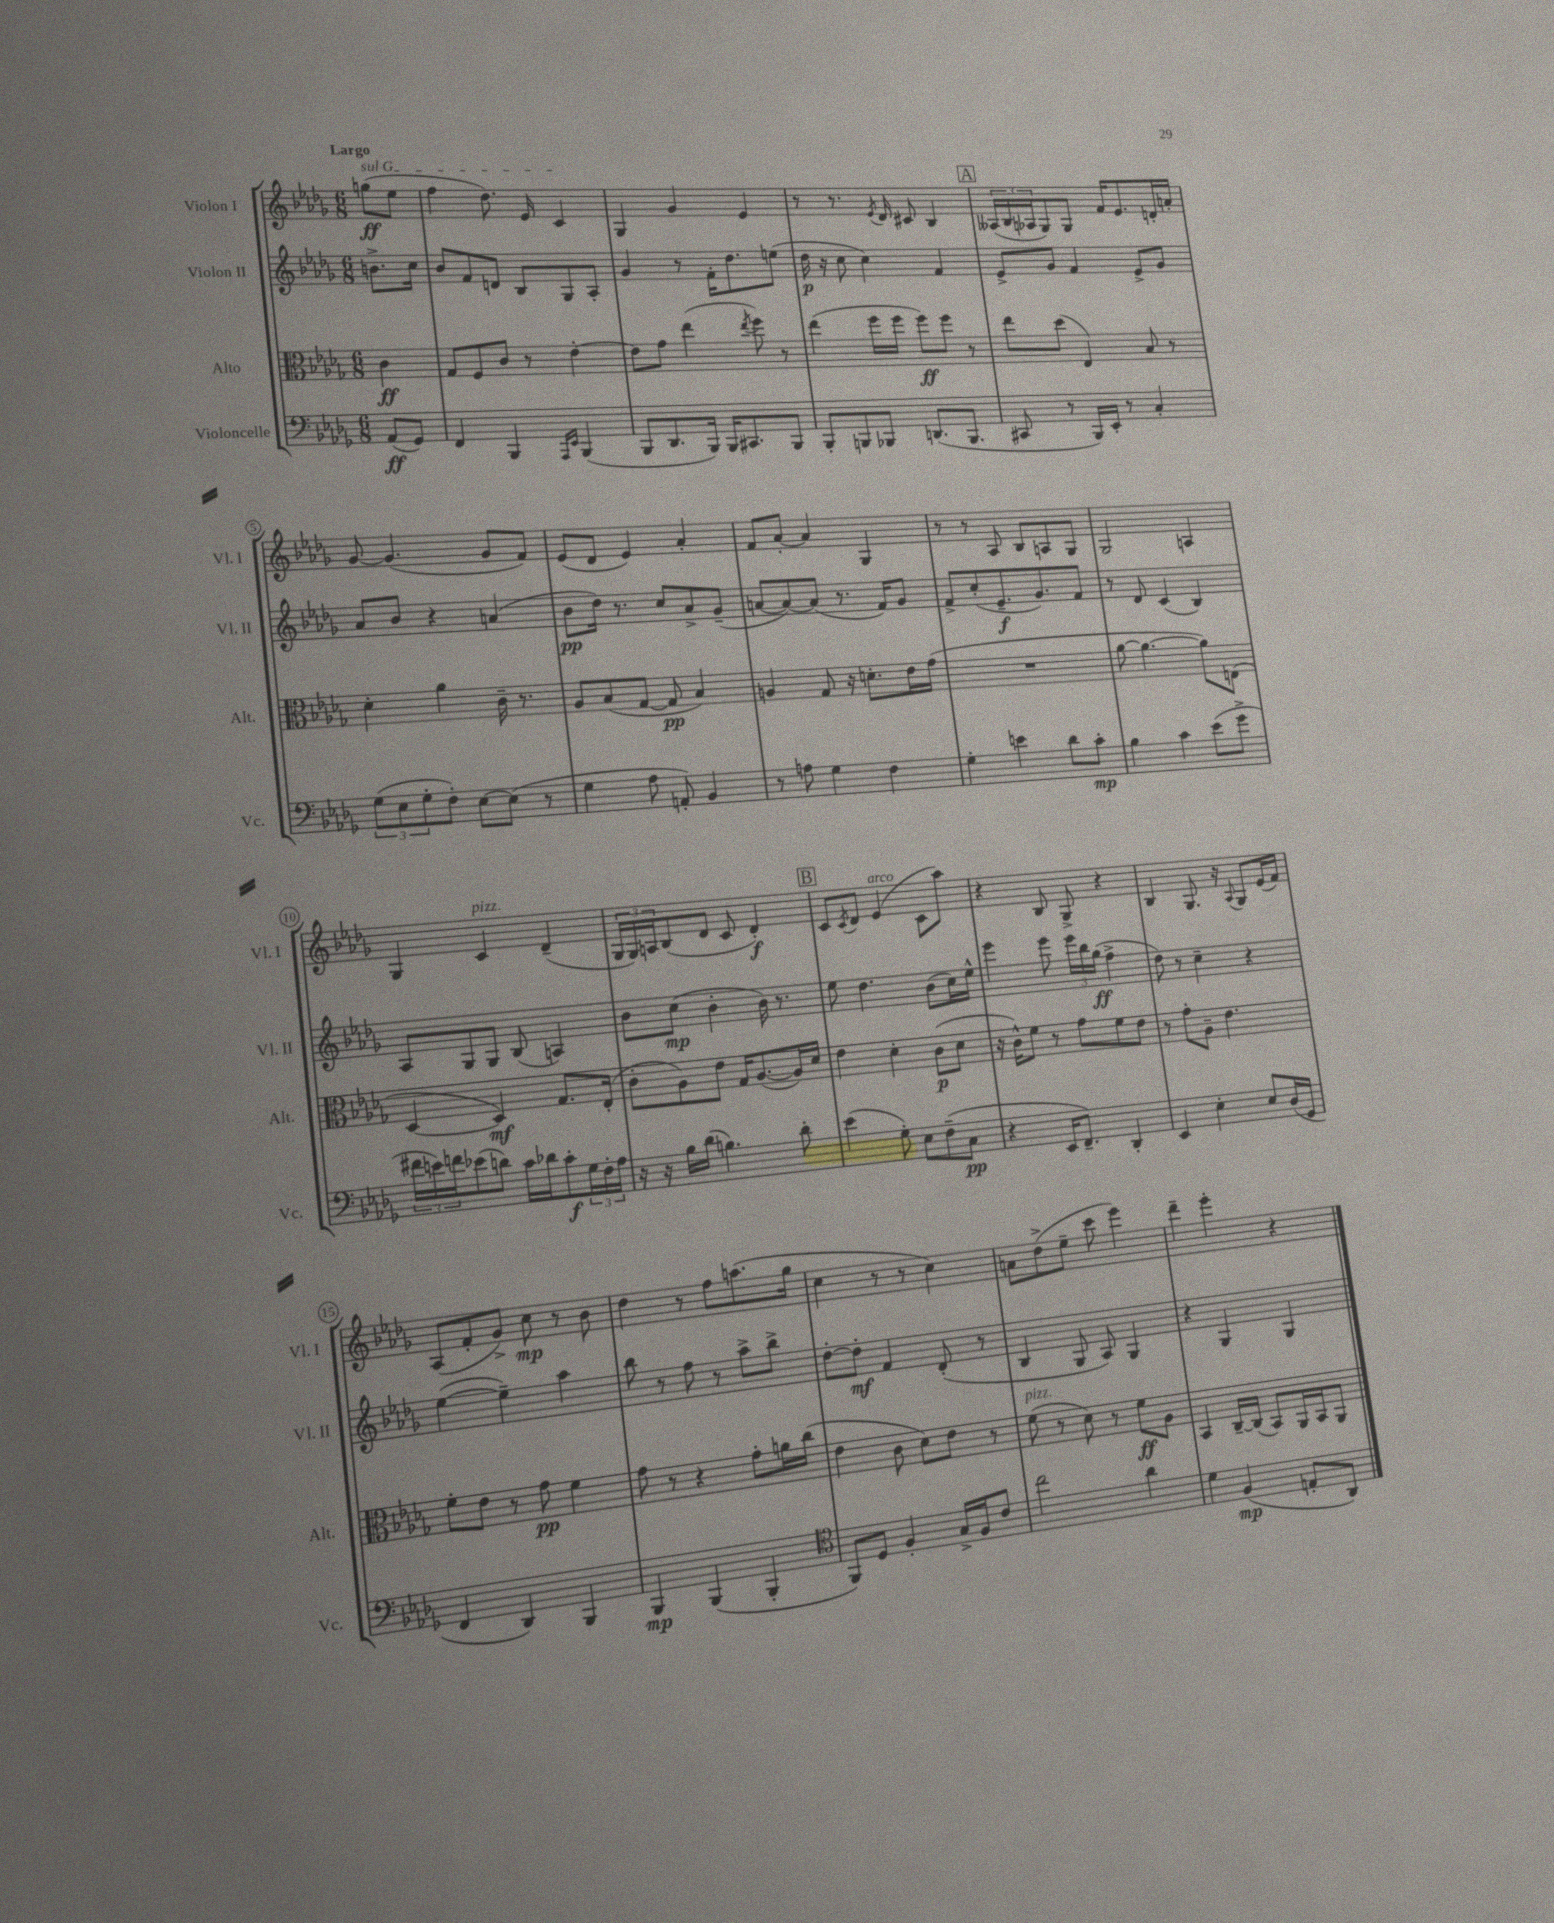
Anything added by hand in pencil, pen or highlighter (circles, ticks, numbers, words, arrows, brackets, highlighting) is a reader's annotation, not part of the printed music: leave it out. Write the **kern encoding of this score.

**kern	**kern	**kern	**kern
*staff4	*staff3	*staff2	*staff1
*clefF4	*clefC3	*clefG2	*clefG2
*k[b-e-a-d-g-]	*k[b-e-a-d-g-]	*k[b-e-a-d-g-]	*k[b-e-a-d-g-]
*M6/8	*M6/8	*M6/8	*M6/8
(8AA-	4c	8.b^	(8gg
8GG-)	.	.	8ee-
.	.	16cc	.
=	=	=	=
4FF	8G-	8b-	4ff
.	8F	8f	.
4BBB-	8c	8d	8.dd-)
.	8r	8B-	.
.	.	.	16e-
16qqAAA-	.	.	.
16qqEE-	.	.	.
(4BBB-	[4e-'	8G-	4c
.	.	8A-'	.
=	=	=	=
8BBB-	8e-]	4g-	4G-
8.DD-	8g-	.	.
.	(4ee-	8r	4g-
16BBB-)	.	.	.
16BBB-	.	16f'	.
8.CC#	.	8.dd-	.
.	8qee-	.	.
.	8ff)	.	4e-
8BBB-	8r	(8ee	.
=	=	=	=
8BBB-'	(4ee-	16dd-	8r
.	.	16r	.
8BBB	.	8cc	8.r
8BBB-	16ff	4cc)	.
.	.	.	8qe-
.	16ff	.	16d-
(8.DD	8ff)	.	8c#
.	8ff	4f	4B-
8.BBB-	.	.	.
.	8r	.	.
=	=	=	=
8CC#	8ee-	8e-^	(24A--
.	.	.	24B-
.	.	.	24A-
8r	(8dd-	8g-	8G-)
16BBB-)	4E-)	4f	8G-
16EE-'	.	.	.
8r	.	.	16f
.	.	.	8.e-
4C'	8B-	8e-^	.
.	8r	8g-	16d'
.	.	.	16a'
=	=	=	=
(12G-	4d-'	8a-	[8g-
12E-	.	.	.
.	.	8b-	(4.g-]
12G-'	.	.	.
8F')	4a-	4r	.
[8E-	.	.	.
(8E-]	16c~	(4a	8g-
.	8.r	.	.
8r	.	.	8f)
=	=	=	=
4G-	8A-	8b-	(8e-
.	(8B-	16dd-)	8d-
.	.	8.r	.
8A-	[8G-	.	4e-)
8AA')	8G-]	8cc	.
4BB-	4B-)	8a-^	4a-'
.	.	(8g-~	.
=	=	=	=
8r	4A	[8a	8f
8A	.	8a_)	[8a-'
4G-	8G-	(8a]	4a-]
.	16r	8.r	.
.	8.d'	.	.
4F	.	.	4G-
.	.	16f)	.
.	16e-	8g-	.
.	(16g-	.	.
=	=	=	=
4G-'	2.r	8f^	8r
.	.	(8cc'	8r
4e	.	8.e-~	8A-
.	.	.	8B-
.	.	8.g-)	.
8d-	.	.	8A
8c'	.	8f	8G-
=	=	=	=
4B-	[8a-	8r	2G-
.	4.a-_	8d-	.
4c	.	(4c	.
(8e-	8a-])	4B-)	4A
8g-^	(8E	.	.
=	=	=	=
24f#	[4D-	8A-	4G-
24e)	.	.	.
24f	.	.	.
(8e-	.	8G-	.
8d)	4D-])	8G-	4c
16c	.	(8B-	.
16d-	.	.	.
8c'	8.G-	4A)	(4d-~
24G-	.	.	.
24F'	.	.	.
.	(16E-'	.	.
24A-	.	.	.
=	=	=	=
16r	8c'	8b-	24G-
.	.	.	24G-)
16r	.	.	.
.	.	.	24A
16B-	8A-)	(8cc	(8B-
(16d-	.	.	.
4.B)	8e-	4b-'	8d-
.	16G-	.	8c
.	([8.A-	.	.
.	.	16b-)	4d-')
.	.	8.r	.
8d-'	16A-])	.	.
.	16d-	.	.
=	=	=	=
(4e-	4e-	8ee-	8c
.	.	.	8qc
.	.	4.dd-	8d-
8G-')	4d-'	.	(4e-
8E-	.	.	.
(8F~	(8c	(8b-	8c
8C	8d-	16cc)	8aa-)
.	.	16ee-^^	.
=	=	=	=
4r	16r	4eee-	4r
.	16c^^)	.	.
.	8f	.	.
16EE-	8r	8eee-	8B-
8.FF~)	.	.	.
.	8g-	24eee-	8G-^
.	.	24bb-	.
.	.	(24gg-	.
4DD-'	8f	4ff^	4r
.	8e-	.	.
=	=	=	=
4EE-	8r	8dd-)	4B-
.	8g-'	8r	.
4E-'	8A-~	4cc~	8.G-
.	4.e-	.	.
.	.	.	16r
.	.	.	8qqA-
8E-	.	4r	8G-
(16D-	.	.	(16e-
16GG-	.	.	16f)
=	=	=	=
4FF	8f'	([4ee-	(8A-
.	8e-	.	8f'
4DD-)	8r	4ee-~])	8g-^)
.	8g-	.	8cc
4BBB-	4f	4aa-	8r
.	.	.	8b-
=	=	=	=
4BBB-	8g-	8bb-	4dd-
.	8r	8r	.
(4BBB-	4r	8ff	8r
.	.	8r	8ff
4BBB-'	8g-'	8aa-^	(8.aa
.	16a	8bb-^	.
.	(16cc	.	16gg-
=	=	=	=
*clefC4	*	*	*
8FF)	4e-	[8dd-'	4cc
8D-	.	8dd-']	.
4F'	8c	4f	8r
.	8d-)	.	8r
16G-^	8e-	(8d-'	4cc)
16F	.	.	.
8c	8r	8r	.
=	=	=	=
2cc	(8f	4B-	8a
.	8r	.	(8dd-^
.	8d-)	8G-	8ee-~
.	8r	8A-)	8ccc
4a-	8f	4G-	4eee-)
.	8A-	.	.
=	=	=	=
4d-	4BB-	4r	4ddd-~
(4F	[16C~	4G-	4eee-'
.	(16C]	.	.
.	8BB-)	.	.
8E'	16AA-	4G-	4r
.	16BB-	.	.
8AA-)	8AA-	.	.
==	==	==	==
*-	*-	*-	*-
